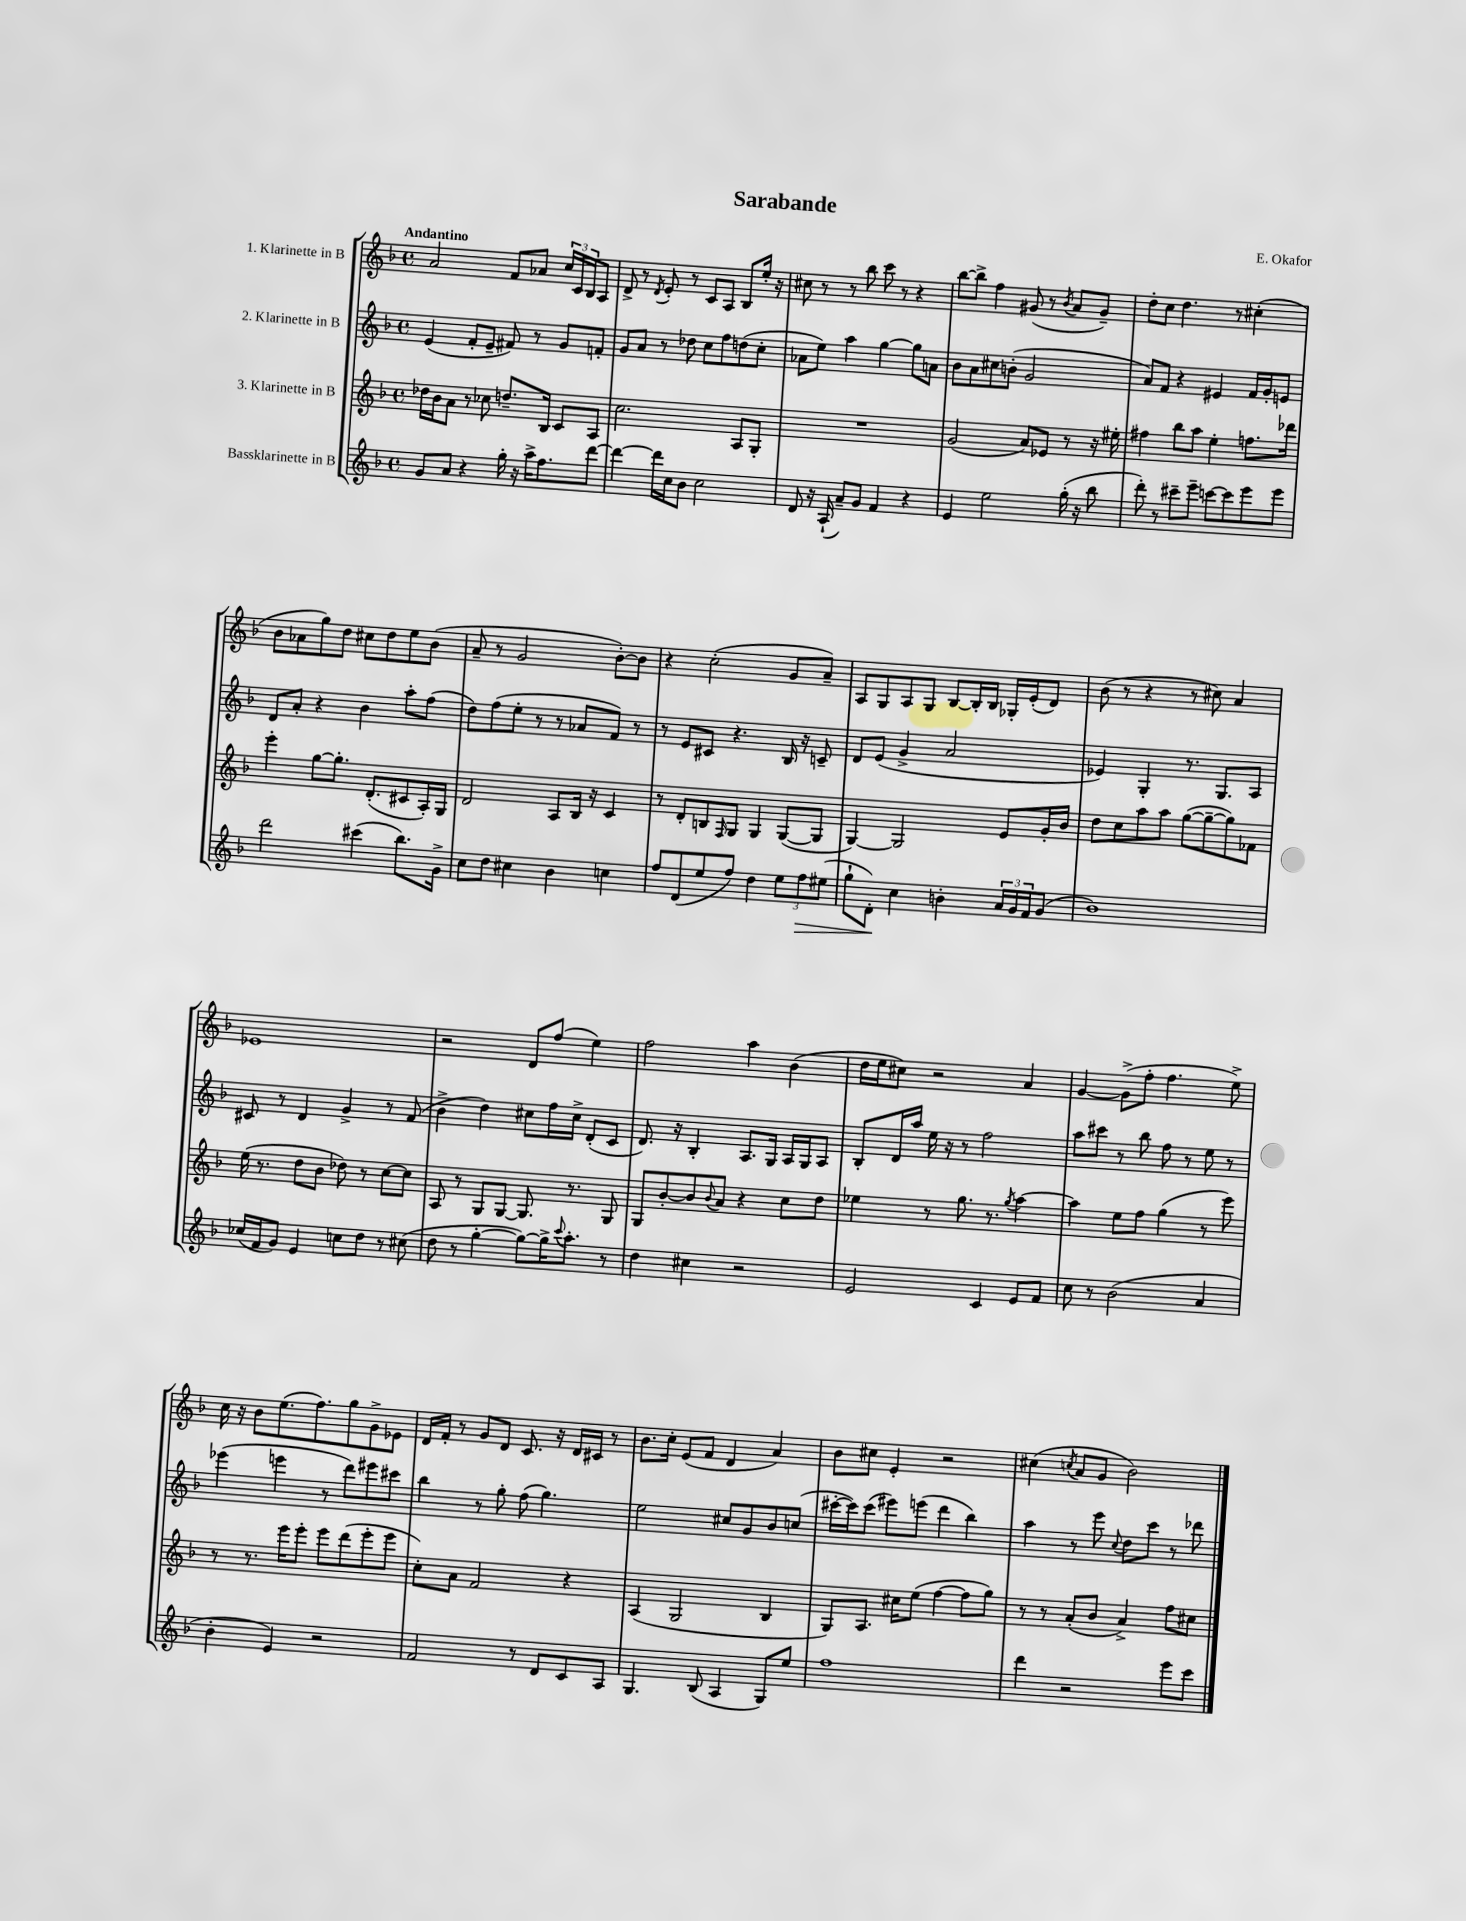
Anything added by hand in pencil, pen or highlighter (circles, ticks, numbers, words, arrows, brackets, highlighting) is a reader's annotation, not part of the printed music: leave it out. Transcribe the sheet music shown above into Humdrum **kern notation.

**kern	**kern	**kern	**kern
*staff4	*staff3	*staff2	*staff1
*clefG2	*clefG2	*clefG2	*clefG2
*k[b-]	*k[b-]	*k[b-]	*k[b-]
*M4/4	*M4/4	*M4/4	*M4/4
*met(c)	*met(c)	*met(c)	*met(c)
8g/L	16dd-\LL	(4e/	2a/
.	16b-\J	.	.
8a/J	8a\J	.	.
4r	8r	8f'/L	.
.	8cc-\	8e~/J	.
16gg'\	8.dd~/L	8f#/)	8f/L
16r	.	.	.
16aa^\LK	.	8r	8a-/J
8.ff\	16B-/Jk	.	.
.	8c/L	8g/L	24cc/LL
.	.	.	24c/
.	.	.	24B-/J
[8ddd\J	8A/J	8f'/J	8A/J
=	=	=	=
4ddd\_	2.cc\	8g/L	8d^/
.	.	8a/J	8r
.	.	.	8qd/
16ddd\]LL	.	8r	8e'/
16cc\J	.	.	.
8b-\J	.	8dd-\	8r
2cc\	.	8cc\L	8c/L
.	.	8ff\	8A/J
.	8A/L	(8dd\	8B-/L
.	8G'/J	8cc'\J	16ee'/Jk
.	.	.	16r
=	=	=	=
8d/	1r	8a-\L	8cc#\
16r	.	8ee\J)	8r
(16A`/	.	.	.
8a~/L)	.	4aa\	8r
8g/J	.	.	8bb-\
4f/	.	[4gg\	8ccc\
.	.	.	8r
4r	.	8gg\]L	4r
.	.	8a\J	.
=	=	=	=
4e/	(2g/	8b-\L	[8bb-\L
.	.	8a\	8bb-^\]J
2ee\	.	8cc#\	4ff\
.	.	(8b'\J	.
.	8a/L)	2g/	(8g#/
.	8e-/J	.	8r
.	.	.	8qb-/
(16gg'\	8r	.	8a/L
16r	.	.	.
8bb-\	16r	.	8g#~/J)
.	16ee#'\	.	.
=	=	=	=
8ddd'\)	4ff#\	8a/L)	8dd'\L
8r	.	8f/J	8cc\J
8ccc#~\L	8bb-\L	4r	4.dd\
8eee~\J	8aa\J	.	.
[8ccc\L	4ee'\	4e#/	.
8ccc\]	.	.	8r
8eee\	8.ff\L	16f/LL	(4cc#'\
.	.	16g'/J	.
8eee\J	.	8e/J	.
.	16ddd-\Jk	.	.
=	=	=	=
2ddd\	4eee'\	8d/L	8b-\L
.	.	8a'/J	8a-\
.	[8gg\L	4r	8gg\)
.	8.gg'\]J	.	8dd\J
(4ccc#\	.	4b-\	8cc#\L
.	(8.d'/L	.	.
.	.	.	8dd\
8.bb-\L)	8c#/	8aa'\L	8ee\
.	16A'/L)	(8ff\J	(8b-\J
16g^\Jk	16G/JJ	.	.
=	=	=	=
8cc\L	2d/	8dd\L)	8a~/
8dd\J	.	(8ff\	8r
4cc#\	.	8ee'\J	2g/
.	.	8r	.
4b-\	8A/L	8r	.
.	16B-/Jk	8a-/L	.
.	16r	.	.
4cc\	4c/	8f/J)	[8b-'\L)
.	.	8r	8b-\]J
=	=	=	=
8ff/L	8r	8r	4r
(8d/	8d'/L	8e/L	.
8ee/	8B/	8c#/J	(2cc'\
.	16qqF/	.	.
8ff/J)	8G/J	4.r	.
4dd\	4G/	.	.
12ee\L	([8G/L	16B-/	8g/L
.	.	16r	.
12ff\	.	.	.
.	8G/]J	8c~/	8a~/J)
(12ee#\J	.	.	.
=	=	=	=
8gg`\L	[4G/)	8d/L	8A/L
8d'\J)	.	(8e/J	8G/
4cc\	2G/]	4g^/	8A/
.	.	.	8G/J
4b'\	.	2a/	[8B-/L
.	.	.	16B-'/]L
.	.	.	16B-/JJ
24a/LL	8e/L	.	16G-'/LL
24g/	.	.	.
.	.	.	(16e'/J
24f/J	.	.	.
(8g/J	16g'/L	.	8d/J)
.	16b-/JJ	.	.
=	=	=	=
1b-)	8dd\L	4e-/)	(8b-\
.	8cc\	.	8r
.	8aa\	4G'/	4r
.	8aa\J	.	.
.	([8gg\L	8.r	8r
.	8gg~\_	.	8cc#\)
.	.	8.G/L	.
.	8gg\])	.	4a/
.	8f-\J	8A/J	.
=	=	=	=
(16cc-/LL	(16ee\	8c#/	1e-
16f/J	8.r	.	.
8g/J)	.	8r	.
4e/	8dd\L	4d/	.
.	8b-\J	.	.
8cc\L	8dd-\)	4g^/	.
8dd\J	8r	.	.
8r	[8cc\L	8r	.
(8cc#\	8cc\]J	(8f/	.
=	=	=	=
8dd\	8A/	4b-^\	2r
8r	8r	.	.
[4gg'\	8G/L	4dd\)	.
.	[8G/J	.	.
8gg\_L)	8.G/]	8cc#\L	8d/L
16gg^\]K	.	16ff\L	(8ff/J
8qqccc/	.	.	.
8.aa'\J	8.r	16cc#^\JJ	.
.	.	(8d'/L	4ee\)
8r	8G/	8c/J	.
=	=	=	=
4dd\	8G/L	8.d/)	2ff\
.	[8b-'/	.	.
.	.	16r	.
4cc#\	8b-/]	4B-'/	.
.	8qqb-/	.	.
.	8a/J	.	.
2r	4r	8.A/L	4aa\
.	.	16G/Jk	.
.	8cc\L	16A/LL	(4b-\
.	.	16G/J	.
.	8dd\J	8A/J	.
=	=	=	=
2e/	4ee-\	8B-'/L	16dd\LL
.	.	.	16ee\J
.	.	16d/L	8cc#\J)
.	.	16aa/JJ	.
.	8r	16ee\	2r
.	.	16r	.
.	8.gg\	8r	.
4c/	.	2ff\	.
.	8.r	.	.
.	8qgg/	.	.
8e/L	[4aa\	.	4a/
8f/J	.	.	.
=	=	=	=
8cc\	4aa\]	8aa\L	[4g/
8r	.	8ccc#\J	.
(2b-\	8ee\L	8r	(8g^\]L
.	8ff\J	8bb-\	8ff'\J
.	(4gg\	8ff\	4.ff\
.	.	8r	.
4a/	8r	8ee\	.
.	8eee\)	8r	8ee^\)
=	=	=	=
4b-'\	8r	(4eee-\	16cc\
.	.	.	16r
.	8.r	.	8b-\L
4e/)	.	4eee\	(8.ee\
.	16eee\LK	.	.
.	8eee'\J	.	.
.	.	.	8.ff\)
2r	8eee\L	8r	.
.	(8ddd\	8ddd\L)	8gg\
.	8eee'\	8eee#\	8g^\
.	8eee\J	8ccc#\J	8e-\J
=	=	=	=
2f/	8cc'\L)	4bb-\	16d/LL
.	.	.	16f'/JJ
.	8a\J	.	8r
.	2f/	8r	8g/L
.	.	8gg'\	8d/J
8r	.	(8ff\	8.c/
8d/L	.	4.gg\)	.
.	.	.	16r
8c/	4r	.	16d/LL
.	.	.	16c#/JJ
8A/J	.	.	8r
=	=	=	=
4.G/	(4A/	2ee\	8.b-\L
.	.	.	16cc'\Jk
.	2G/	.	(8e/L
(8B-/	.	.	8f/J
4A/	.	8cc#/L	4d/
.	.	8g/	.
8G/L)	4B-/	8b-/	4a/)
8ee/J	.	(8cc/J	.
=	=	=	=
1ff	8G/L)	[16ccc#'\LL	8b-\L
.	.	16ccc#\]J)	.
.	8.A/J	(8ccc#\J	8cc#\J
.	.	8eee#\L)	4e'/
.	16cc#\LK	.	.
.	(8ee\J	(8eee\J	.
.	[4ff\	4ddd\	2r
.	8ff\]L	4bb-\)	.
.	8gg\J)	.	.
=	=	=	=
4ddd\	8r	4aa\	(4cc#\
.	8r	.	.
.	.	.	8qcc/
2r	(8a'/L	8r	8a/L
.	8b-/J	8eee\	8g/J
.	.	8qqcc/	.
.	4a^/)	8dd\L	2b-\)
.	.	8ccc\J	.
8eee\L	8ff\L	8r	.
8ccc\J	8cc#\J	8ddd-\	.
==	==	==	==
*-	*-	*-	*-
